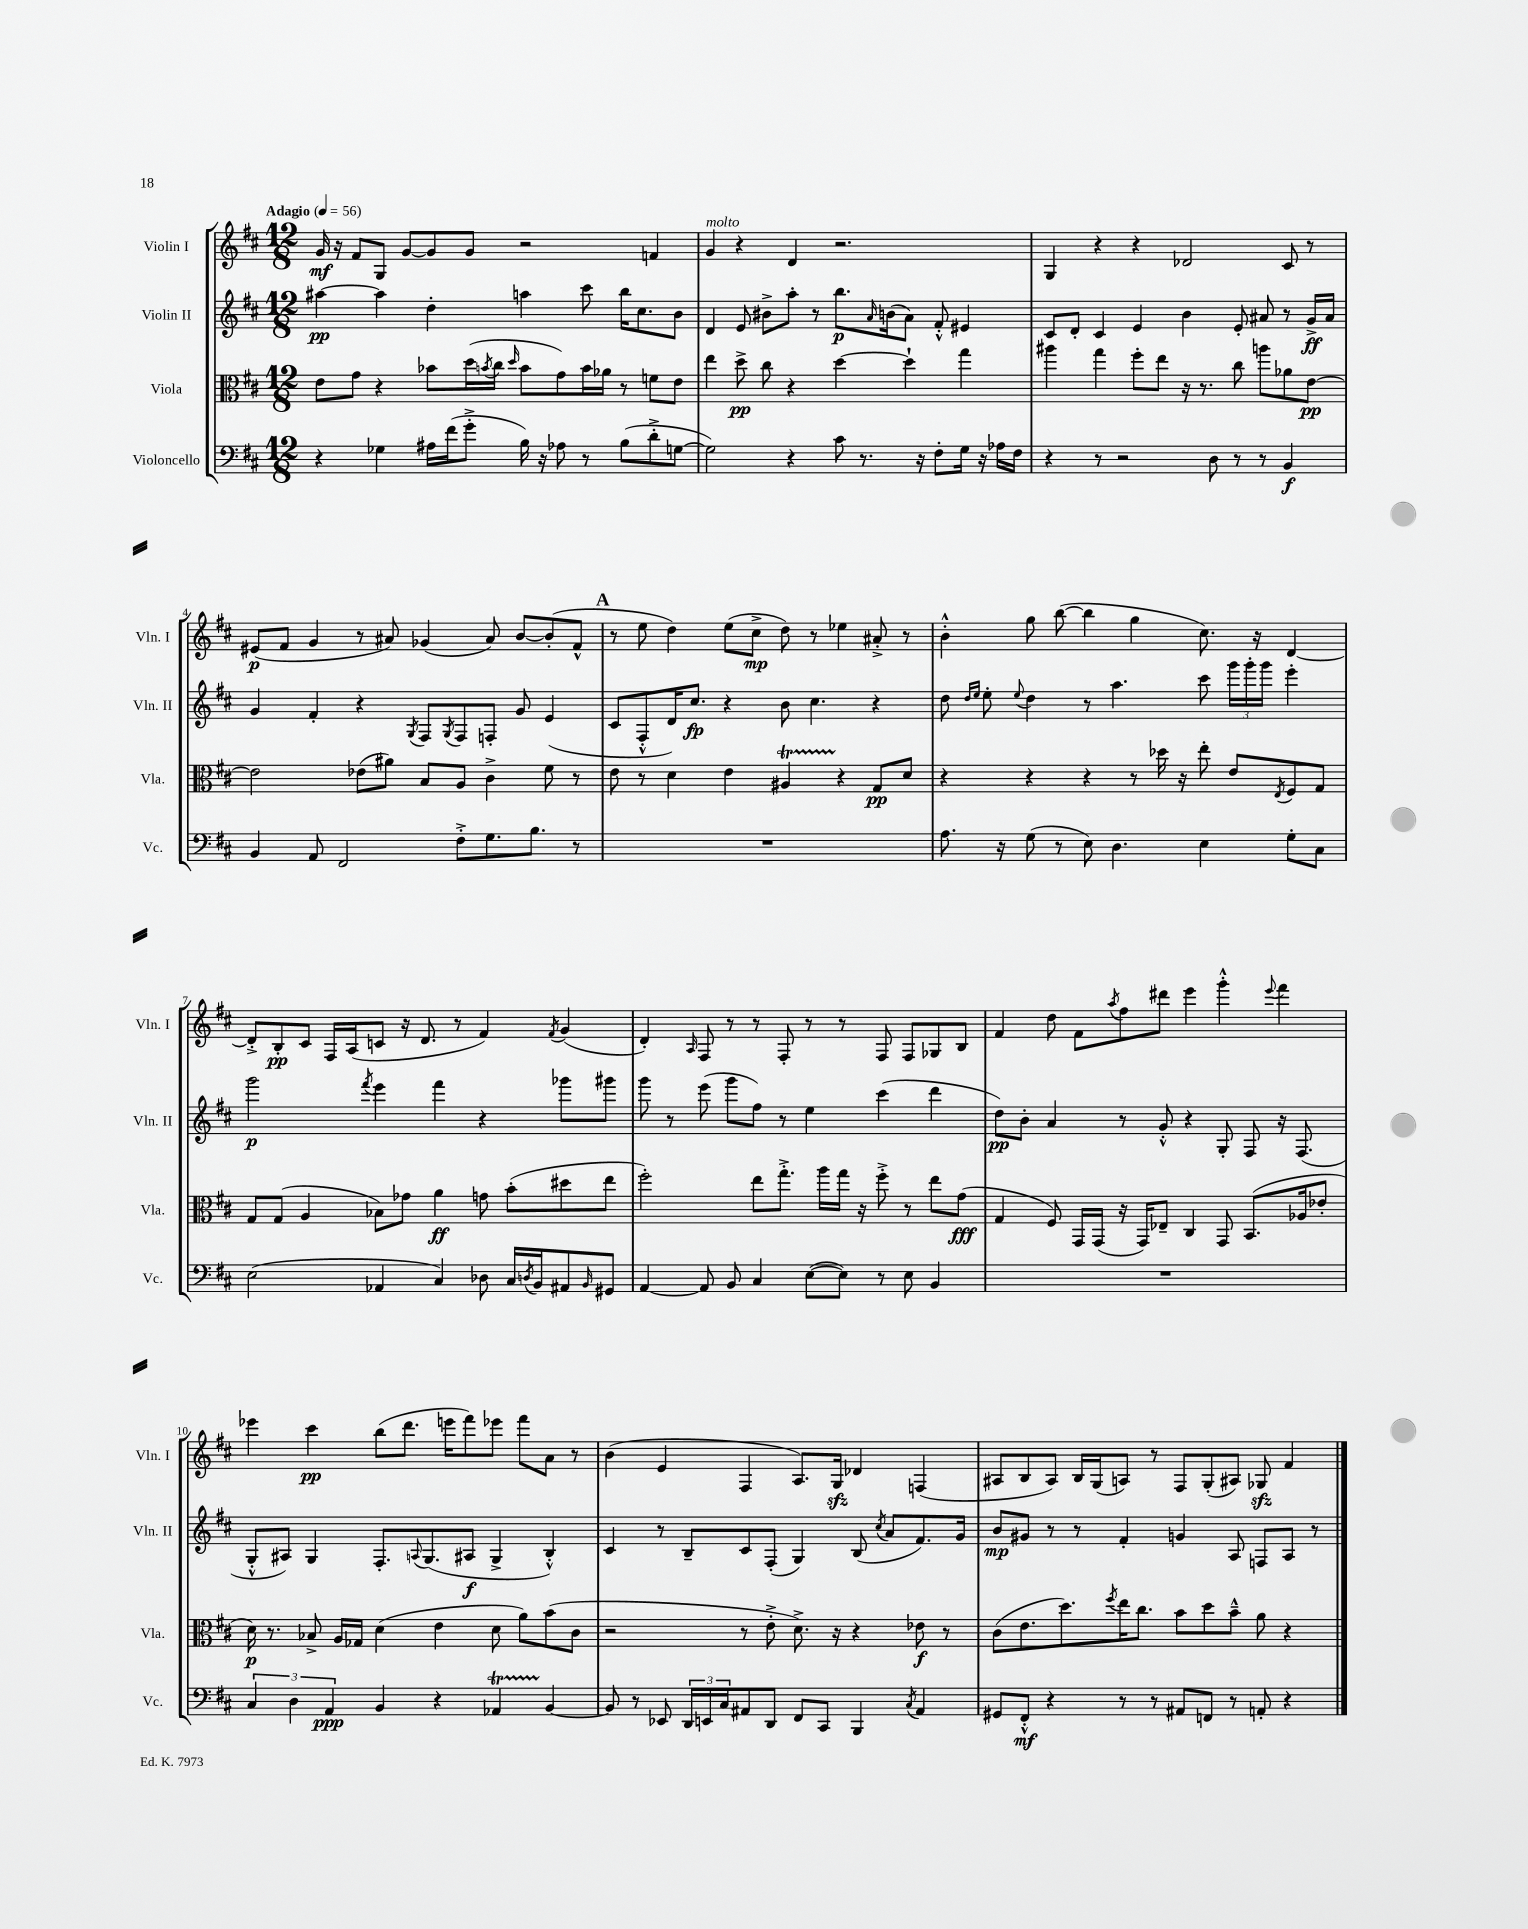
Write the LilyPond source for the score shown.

<<
\new StaffGroup <<
\new Staff = "s0" \with { instrumentName = "Violin I" shortInstrumentName = "Vln. I" } {
    \clef treble \key d \major \numericTimeSignature \time 12/8 \tempo "Adagio" 4 = 56
    g'16\mf r16 fis'8 g8 g'8~ g'8 g'8 r2 f'4 |
    g'4^\markup { \italic "molto" } r4 d'4 r2. |
    g4 r4 r4 des'2 cis'8 r8 |
    eis'8\p( fis'8 g'4 r8 ais'8) ges'4( ais'8) b'8~ b'8-.( fis'8-^ |
    \mark \markup { \bold "A" } r8 e''8 d''4) e''8( cis''8->\mp d''8) r8 ees''4 ais'8-.-> r8 |
    b'4-.-^ g''8 b''8~( b''4 g''4 cis''8.) r16 d'4~ |
    d'8-.-> b8-.\pp cis'8 fis16 a16( c'8 r16 d'8. r8 fis'4) \acciaccatura { fis'8 } g'4( |
    d'4-.) \grace { a16 } fis8 r8 r8 fis8-. r8 r8 fis8 fis8 ges8 b8 |
    fis'4 d''8 fis'8 \acciaccatura { a''8 } fis''8 dis'''8 e'''4 g'''4-.-^ \appoggiatura { e'''8 } fis'''4 |
    ees'''4 cis'''4\pp b''8( d'''8. e'''16 fis'''8) ees'''8 fis'''8 a'8 r8 |
    b'4( e'4 fis4 a8.) g16\sfz des'4 f4( |
    ais8 b8 ais8) b16 g16( a8) r8 fis8 g8-.( ais8) ges8\sfz fis'4 \bar "|." |
}
\new Staff = "s1" \with { instrumentName = "Violin II" shortInstrumentName = "Vln. II" } {
    \clef treble \key d \major \numericTimeSignature \time 12/8
    ais''4~\pp ais''4 d''4-. a''4 cis'''8 b''16 cis''8. b'8 |
    d'4 e'8 bis'8-> a''8-. r8 b''8.\p \grace { a'16 } b'16( a'8) fis'8-.-^ eis'4 |
    cis'8 d'8-. cis'4 e'4 b'4 e'8-. ais'8 r8 g'16->\ff ais'16 |
    g'4 fis'4-. r4 \acciaccatura { g8 } fis8 \acciaccatura { g8 } fis8 f8-. g'8 e'4( |
    \mark \markup { \bold "A" } cis'8 fis8-.-^ d'16) cis''8.\fp r4 b'8 cis''4. r4 |
    d''8 \grace { d''16 e''16 } e''8-. \appoggiatura { e''8 } d''4 r8 a''4. cis'''8 \tuplet 3/2 { g'''16 g'''16-. g'''16 } e'''4-. |
    g'''2\p \acciaccatura { fis'''8 } e'''4 fis'''4 r4 ges'''8 gis'''8 |
    g'''8 r8 e'''8( g'''8 fis''8) r8 e''4 cis'''4( d'''4 |
    d''8\pp) b'8-. a'4 r8 g'8-.-^ r4 g8-. fis8 r16 fis8.( |
    g8-.-^ ais8) g4 fis8.-. \appoggiatura { a8 } g8.( ais8\f g4-> b4-.-^) |
    cis'4 r8 b8-- cis'8 fis8-.( g4) b8( \acciaccatura { cis''8 } a'8 fis'8.) g'16 |
    b'8\mp gis'8 r8 r8 fis'4-. g'4 a8 f8 a8 r8 \bar "|." |
}
\new Staff = "s2" \with { instrumentName = "Viola" shortInstrumentName = "Vla." } {
    \clef alto \key d \major \numericTimeSignature \time 12/8
    e'8 g'8 r4 bes'8 d''16( \acciaccatura { b'8 } cis''16 \grace { d''16 } b'8 g'8) b'16 aes'16 r8 f'8 e'8 |
    e''4 d''8->\pp cis''8 r4 d''4~ d''4-! g''4 |
    ais''4 g''4 fis''8-. e''8 r16 r8. cis''8 a''8 aes'8 e'8~\pp |
    e'2 ees'8( ais'8) b8 a8 cis'4-> fis'8 r8 |
    \mark \markup { \bold "A" } e'8 r8 d'4 e'4 ais4\startTrillSpan r4\stopTrillSpan g8\pp d'8 |
    r4 r4 r4 r8 des''16 r16 e''8-. e'8 \acciaccatura { e8 } fis8 g8 |
    g8 g8( a4 bes8) ges'8 a'4\ff g'8 b'8-.( dis''8 e''8 |
    fis''2-.) e''8 g''8.-.-> a''16 g''16 r16 fis''8-.-> r8 e''8 g'8\fff( |
    g4 fis8) g,16 g,16( r16 g,16) ees8-- cis4 g,8 b,8.( aes16 ees'8-. |
    d'16\p) r8. bes8-> a16 ges16 d'4( e'4 d'8 a'8) b'8( cis'8 |
    r2 r8 e'8-.-> d'8.->) r16 r4 ees'8\f r8 |
    cis'8( e'8. d''8.) \acciaccatura { fis''8 } e''16 cis''8. b'8 d''8 b'8---^ a'8 r4 \bar "|." |
}
\new Staff = "s3" \with { instrumentName = "Violoncello" shortInstrumentName = "Vc." } {
    \clef bass \key d \major \numericTimeSignature \time 12/8
    r4 ges4 ais16 fis'16( g'8-.-> b16) r16 aes8 r8 b8( d'8-.-> g8~ |
    g2) r4 cis'8 r8. r16 fis8-. g16 r16 aes16 fis16 |
    r4 r8 r2 d8 r8 r8 b,4\f |
    b,4 a,8 fis,2 fis8-.-> g8. b8. r8 |
    \mark \markup { \bold "A" } R1. |
    a8. r16 g8( r8 e8) d4. e4 g8-. cis8 |
    e2( aes,4 cis4) des8 cis16 \acciaccatura { d8 } b,16 ais,8 \grace { b,16 } gis,8 |
    a,4~ a,8 b,8 cis4 e8~( e8) r8 e8 b,4 |
    R1. |
    \tuplet 3/2 { cis4 d4 a,4\ppp } b,4 r4 aes,4\startTrillSpan b,4~\stopTrillSpan |
    b,8 r8 ees,8 \tuplet 3/2 { d,16 e,16 cis16 } ais,8 d,8 fis,8 cis,8 b,,4 \acciaccatura { cis8 } ais,4 |
    gis,8 fis,8-.-^\mf r4 r8 r8 ais,8 f,8 r8 a,8-. r4 \bar "|." |
}
>>
>>
